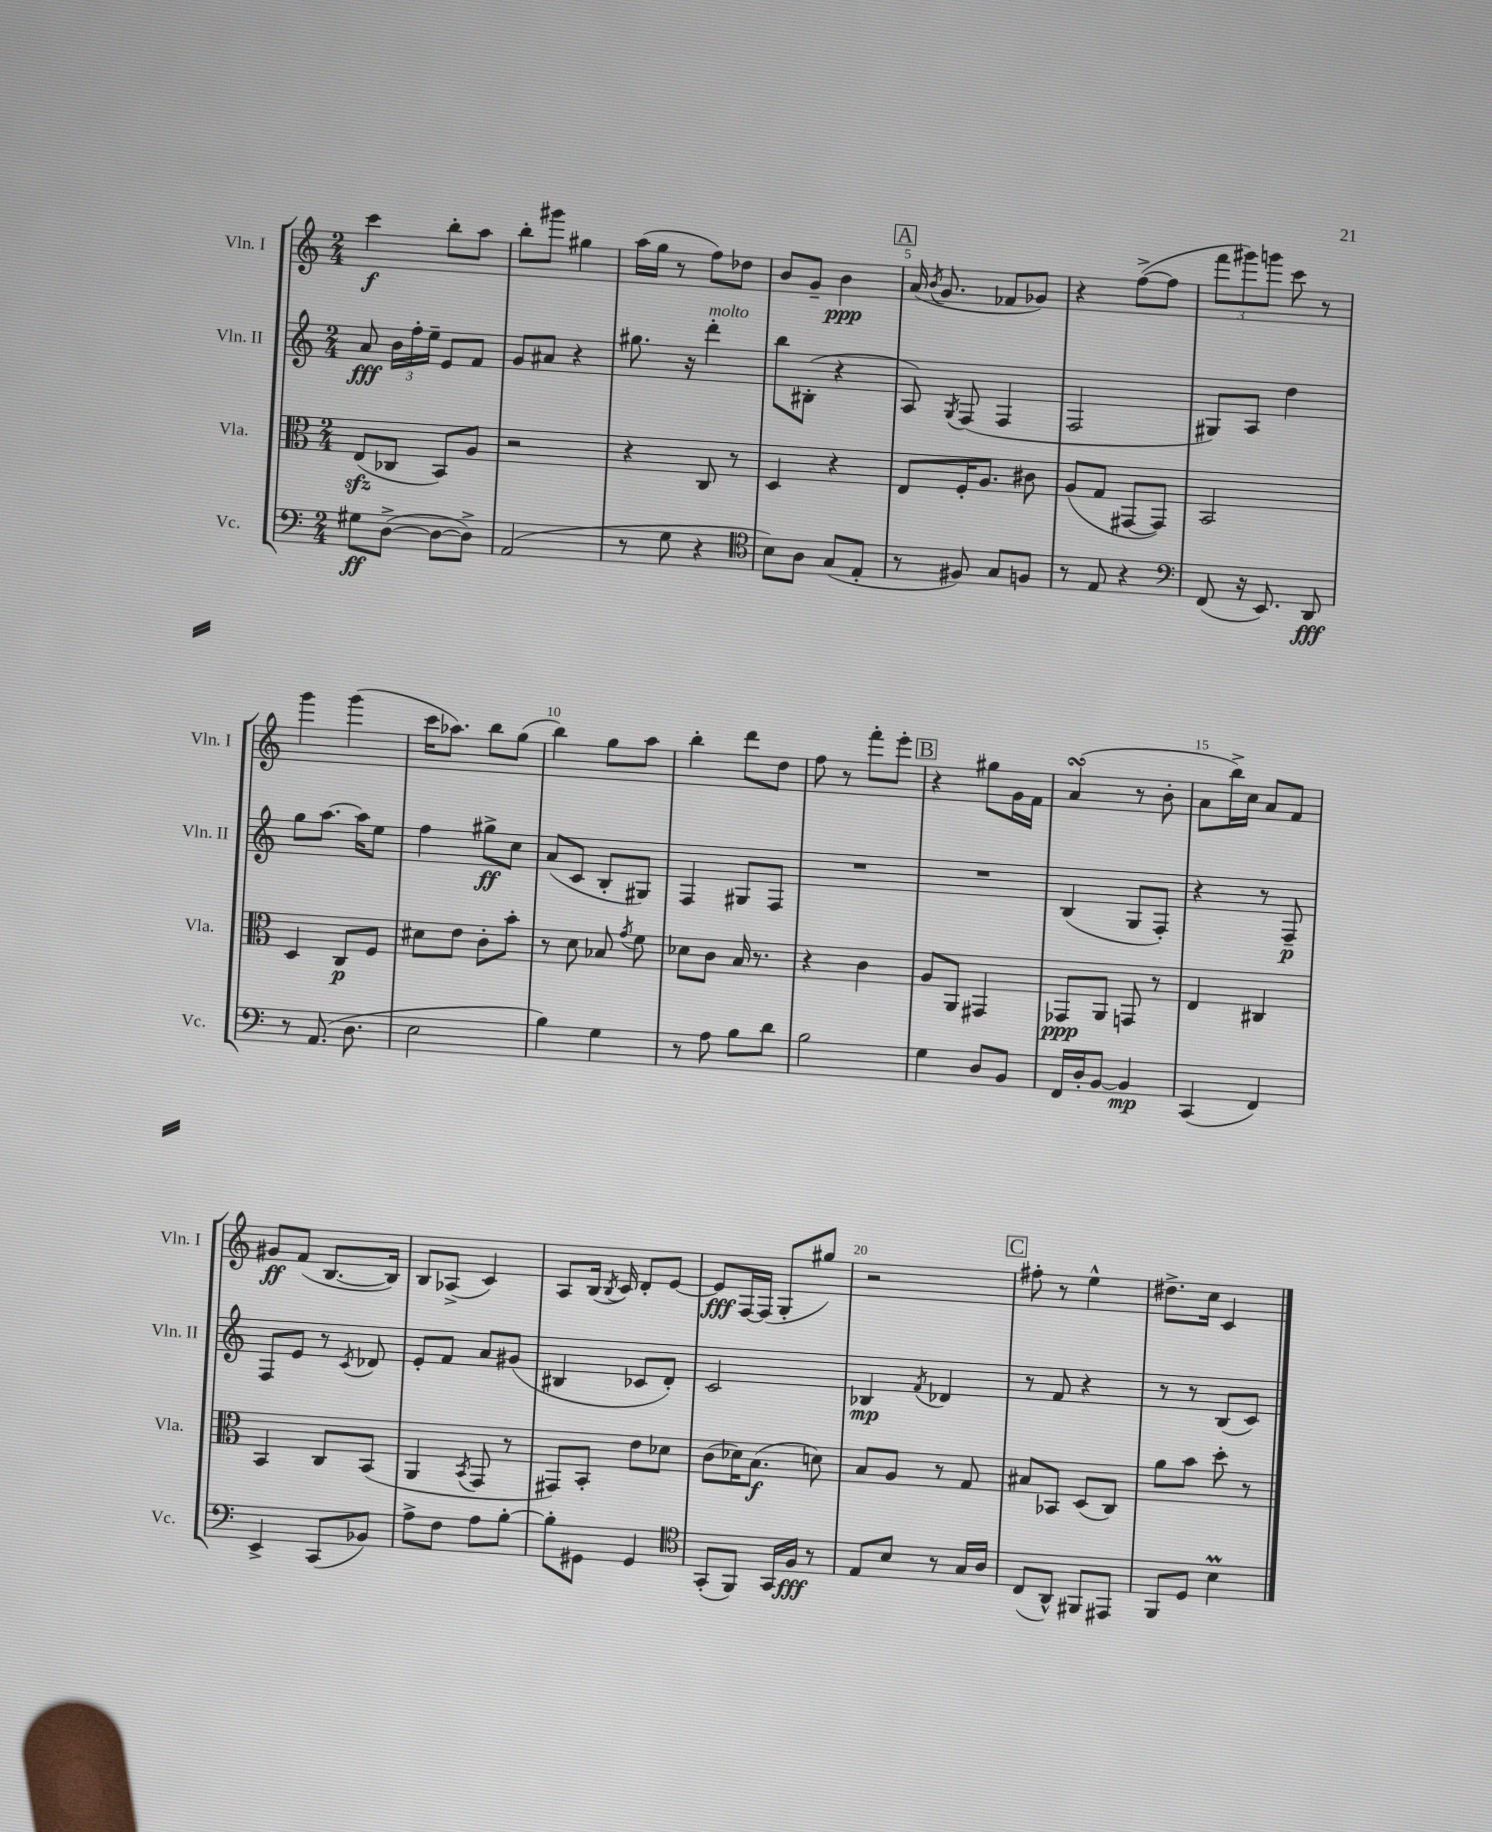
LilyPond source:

<<
\new StaffGroup <<
\new Staff = "s0" \with { instrumentName = "Vln. I" shortInstrumentName = "Vln. I" } {
    \clef treble \key c \major \numericTimeSignature \time 2/4
    \autoBeamOff c'''4\f b''8[-. a''8] |
    b''8[-. gis'''8] gis''4 |
    a''16[( g''16] r8 f''8[) des''8] |
    b'8[ g'8]-- b'4\ppp |
    \mark \markup { \box "A" } a'16( \acciaccatura { b'8 } g'8. fes'8[ ges'8]) |
    r4 f''8[~->( f''8] |
    \tuplet 3/2 { f'''8[ gis'''8) g'''8] } c'''8 r8 |
    g'''4 g'''4( |
    c'''16[ aes''8.]) b''8[ g''8]( |
    b''4) g''8[ a''8] |
    b''4-. d'''8[ d''8] |
    f''8 r8 f'''8[-. e'''8]-. |
    \mark \markup { \box "B" } r4 gis''8[ g'16 f'16] |
    a'4\turn( r8 b'8-. |
    a'8[ b''16->) c''16] a'8[ f'8] |
    gis'8[\ff f'8]( b8.[~ b16]) |
    b8[ aes8]->( c'4) |
    a8[ b16]( \acciaccatura { b8 } c'16) d'8[-. e'8]~ |
    e'8[\fff f16~ f16]( g8[-. gis''8]) |
    r2 |
    \mark \markup { \box "C" } fis''8-. r8 e''4-^ |
    dis''8.[-> c''16] c'4 \bar "|." |
}
\new Staff = "s1" \with { instrumentName = "Vln. II" shortInstrumentName = "Vln. II" } {
    \clef treble \key c \major \numericTimeSignature \time 2/4
    \autoBeamOff a'8\fff \tuplet 3/2 { b'16[ f''16-. e''16]-- } e'8[ f'8] |
    g'8[ ais'8] r4 |
    gis''8. r16 d'''4-.^\markup { \italic "molto" } |
    b''8[ bis8]-.( r4 |
    \mark \markup { \box "A" } a8) \acciaccatura { g8 } f8( f4 |
    f2 |
    gis8[) a8] d''4 |
    g''8[ a''8.]~ a''16[ e''8] |
    f''4 gis''8[->\ff c''8] |
    a'8[( c'8] b8[-. gis8]) |
    f4 gis8[ f8] |
    R2 |
    \mark \markup { \box "B" } R2 |
    b4( g8[ f8]-.) |
    r4 r8 f8--\p |
    f8[ e'8] r8 \acciaccatura { c'8 } des'8 |
    e'8[-. f'8] a'8[ gis'8]( |
    bis4 ces'8[ d'8]-.) |
    c'2 |
    bes4\mp \acciaccatura { f'8 } des'4 |
    \mark \markup { \box "C" } r8 f'8 r4 |
    r8 r8 b8[( c'8]) \bar "|." |
}
\new Staff = "s2" \with { instrumentName = "Vla." shortInstrumentName = "Vla." } {
    \clef alto \key c \major \numericTimeSignature \time 2/4
    \autoBeamOff e8[\sfz( ces8] b,8[) a8] |
    r2 |
    r4 c8 r8 |
    d4 r4 |
    \mark \markup { \box "A" } e8[ f16-. a8.] cis'8 |
    a8[( g8] gis,8[~ gis,8]) |
    b,2 |
    d4 c8[\p f8] |
    dis'8[ e'8] c'8[-. b'8]-. |
    r8 d'8 bes8 \acciaccatura { g'8 } f'8 |
    des'8[ c'8] b16 r8. |
    r4 c'4 |
    \mark \markup { \box "B" } a8[ a,8] gis,4 |
    ges,8[\ppp a,8] g,8 r8 |
    e4 cis4 |
    b,4 c8[ b,8]( |
    a,4 \acciaccatura { b,8 } g,8 r8 |
    gis,8[) b,8]-. e'8[ des'8] |
    c'8[( des'16) b8.]\f( d'8) |
    b8[ a8] r8 g8 |
    \mark \markup { \box "C" } bis8[ bes,8] d8[( c8]) |
    a'8[ b'8] d''8-. r8 \bar "|." |
}
\new Staff = "s3" \with { instrumentName = "Vc." shortInstrumentName = "Vc." } {
    \clef bass \key c \major \numericTimeSignature \time 2/4
    \autoBeamOff gis8[\ff d8]~->( d8[~ d8]->) |
    a,2( |
    r8 g8 r4 |
    \clef tenor b8[) a8] g8[( e8]-. |
    \mark \markup { \box "A" } r8 fis8) g8[ f8] |
    r8 e8 r4 |
    \clef bass f,8( r16 e,8.) d,8\fff |
    r8 a,8.( d8. |
    e2 |
    b4) g4 |
    r8 a8 b8[ d'8] |
    b2 |
    \mark \markup { \box "B" } g4 d8[ b,8] |
    f,16[ d16-. b,8]~ b,4\mp |
    c,4( f,4) |
    e,4-> c,8[( bes,8]) |
    a8[-> f8] a8[ b8]~-. |
    b8[-. gis,8] gis,4 |
    \clef tenor g,8[-.( f,8]) g,16[ f16]\fff r8 |
    e8[ b8] r8 g16[ a16] |
    \mark \markup { \box "C" } c8[( a,8]-^) fis,8[ eis,8] |
    f,8[ d8] b4\prall \bar "|." |
}
>>
>>
\layout { \context { \Score \override BarNumber.break-visibility = ##(#f #t #t) barNumberVisibility = #(every-nth-bar-number-visible 5) } }
